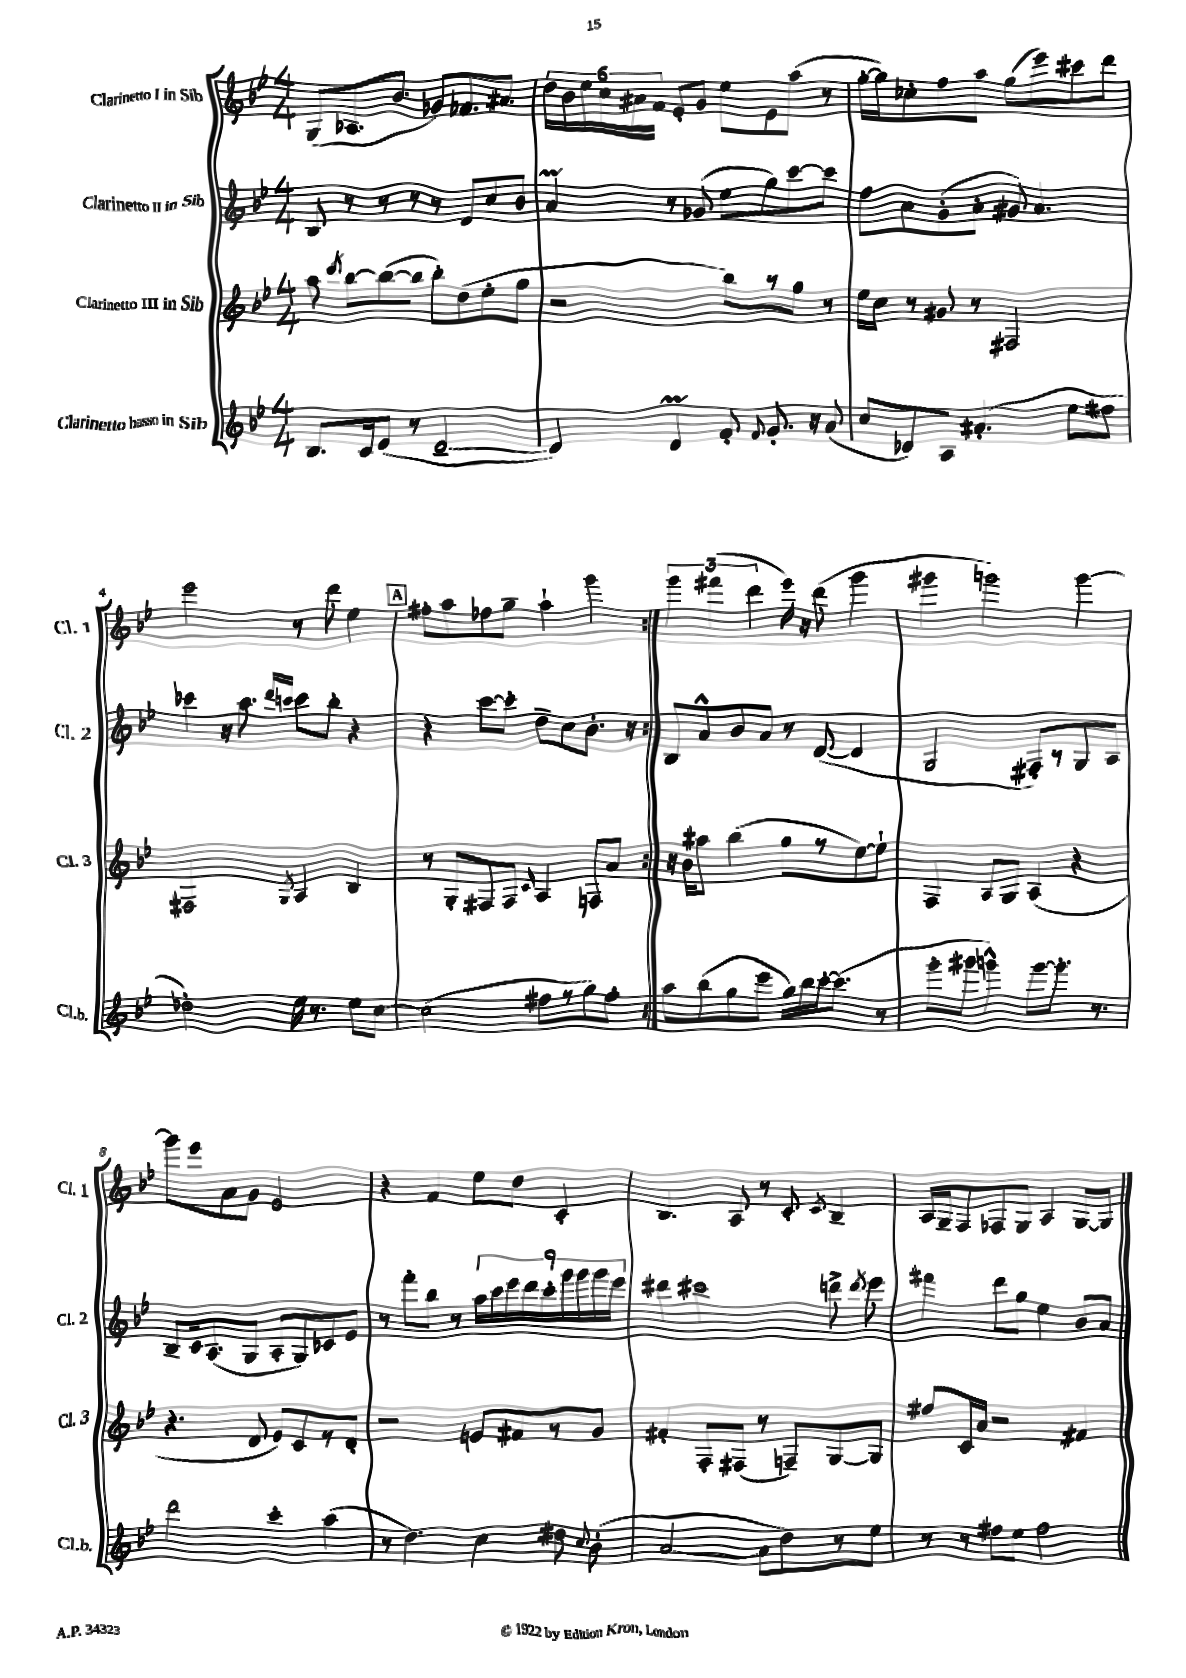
<<
\new StaffGroup <<
\new Staff = "s0" \with { instrumentName = "Clarinetto I in Sib" shortInstrumentName = "Cl. 1" } {
    \clef treble \key bes \major \numericTimeSignature \time 4/4
    \autoBeamOff \repeat volta 2 { g8[( aes8. bes'8.] ges'8[) fes'8. ais'8.] |
    \tuplet 6/4 { d''16[ bes'16 ees''16 c''16 ais'16 f'16] } ees'8[-. g'8] ees''8[ ees'8 a''8]( r8 |
    g''16[~-. g''16) ces''8-. f''8 a''8] g''8[( ees'''8) cis'''8 d'''8] |
    ees'''2 r8 d'''8 ees''4 |
    \mark \markup { \box "A" } fis''8[-. a''8 fes''8 g''8]-- a''4-! g'''4 | }
    \tuplet 3/2 { g'''4 fis'''4( d'''4 } ees'''16) r16 d'''8( g'''4 |
    gis'''4 g'''2) g'''4~ |
    g'''8[ ees'''8 a'8 g'8] ees'2 |
    r4 f'4 ees''8[ d''8] c'4-. |
    bes4. a8 r8 c'8-. \acciaccatura { c'8 } bes4-- |
    a16[ g16-- f8 fes8 g8] a4 g8[~ g8] \bar "|." |
}
\new Staff = "s1" \with { instrumentName = "Clarinetto II in Sib" shortInstrumentName = "Cl. 2" } {
    \clef treble \key bes \major \numericTimeSignature \time 4/4
    \autoBeamOff \repeat volta 2 { bes8 r8 r8 r8 r8 d'8[ c''8 bes'8] |
    a'4\prall r8 ges'8( ees''8[ g''8) c'''8~ c'''8] |
    f''8[ a'8 g'8-.( a'8]-. gis'8) a'4. |
    ces'''4 r16 a''8. \grace { d'''16[ c'''16] } c'''8[ bes''8]-. r4 |
    \mark \markup { \box "A" } r4 c'''8[~ c'''8]-. d''8[-- c''8 bes'8.]-. r16 | }
    bes8[ a'8-^ bes'8 a'8] r8 d'8~( d'4 |
    g2 fis8[-.) r8 g8 a8] |
    bes8[-- c'16 a8.( g8] a8[-. g8) ces'8 ees'8] |
    r8 f'''8[-. bes''8] r8 \tuplet 9/8 { a''16[ c'''16 ees'''16 d'''16 c'''16-. g'''16 g'''16 g'''16 ees'''16] } |
    dis'''4 cis'''2 d'''8-> \acciaccatura { d'''8 } ees'''8 |
    fis'''4 d'''8[ g''8] ees''4 bes'8[ a'8] \bar "|." |
}
\new Staff = "s2" \with { instrumentName = "Clarinetto III in Sib" shortInstrumentName = "Cl. 3" } {
    \clef treble \key bes \major \numericTimeSignature \time 4/4
    \autoBeamOff \repeat volta 2 { a''8 \acciaccatura { d'''8 } bes''8[~ bes''8~( bes''8] bes''8[-.) d''8( ees''8-. g''8] |
    r2 bes''8[) r8 g''8] r8 |
    ees''16[ c''16] r8 gis'8 r8 fis2 |
    fis2 \acciaccatura { g8 } a4 bes4 |
    \mark \markup { \box "A" } r8 g8[-. fis8 fis8] \grace { c'16 } a4 f8[ a'8] | }
    r16 bes'16[ ais''8] bes''4( g''8[ r8 ees''8~) ees''8]-! |
    f4 a8[ g8] a4( r4 |
    r4. d'8 ees'8[) c'8 r8 d'8]-. |
    r2 e'8[ fis'8 r8 g'8] |
    fis'4-. f8[-. fis8]( r8 f8[--) g8~ g8] |
    fis''8[ c'16 a'16] r2 fis'4 \bar "|." |
}
\new Staff = "s3" \with { instrumentName = "Clarinetto basso in Sib" shortInstrumentName = "Cl.b." } {
    \clef treble \key bes \major \numericTimeSignature \time 4/4
    \autoBeamOff \repeat volta 2 { bes8.[ c'16 ees'8]( r8 d'2~-- |
    d'4) d'4\prall f'8-. \appoggiatura { f'8 } g'8.-. r16 a'8( |
    c''8[ des'8) a8] ais'4.-.( ees''8[ fis''8] |
    des''2-.) ees''16 r8. ees''8[ c''8]~ |
    \mark \markup { \box "A" } c''2( fis''8[ r8 g''8) fis''8]-. | }
    a''8[ bes''8( g''8 ees'''8] g''16[) bes''16 c'''16~-. c'''8.]( r8 |
    g'''8[-. gis'''8] g'''4-^) g'''8[~ g'''8.]-. r8. |
    d'''2 c'''4-. a''4( |
    r8 d''4.) c''4 dis''8 \appoggiatura { c''8 } bes'8-.( |
    a'2~ a'8[ d''8) r8 ees''8] |
    r8 r8 fis''8[ ees''8] fis''2 \bar "|." |
}
>>
>>
